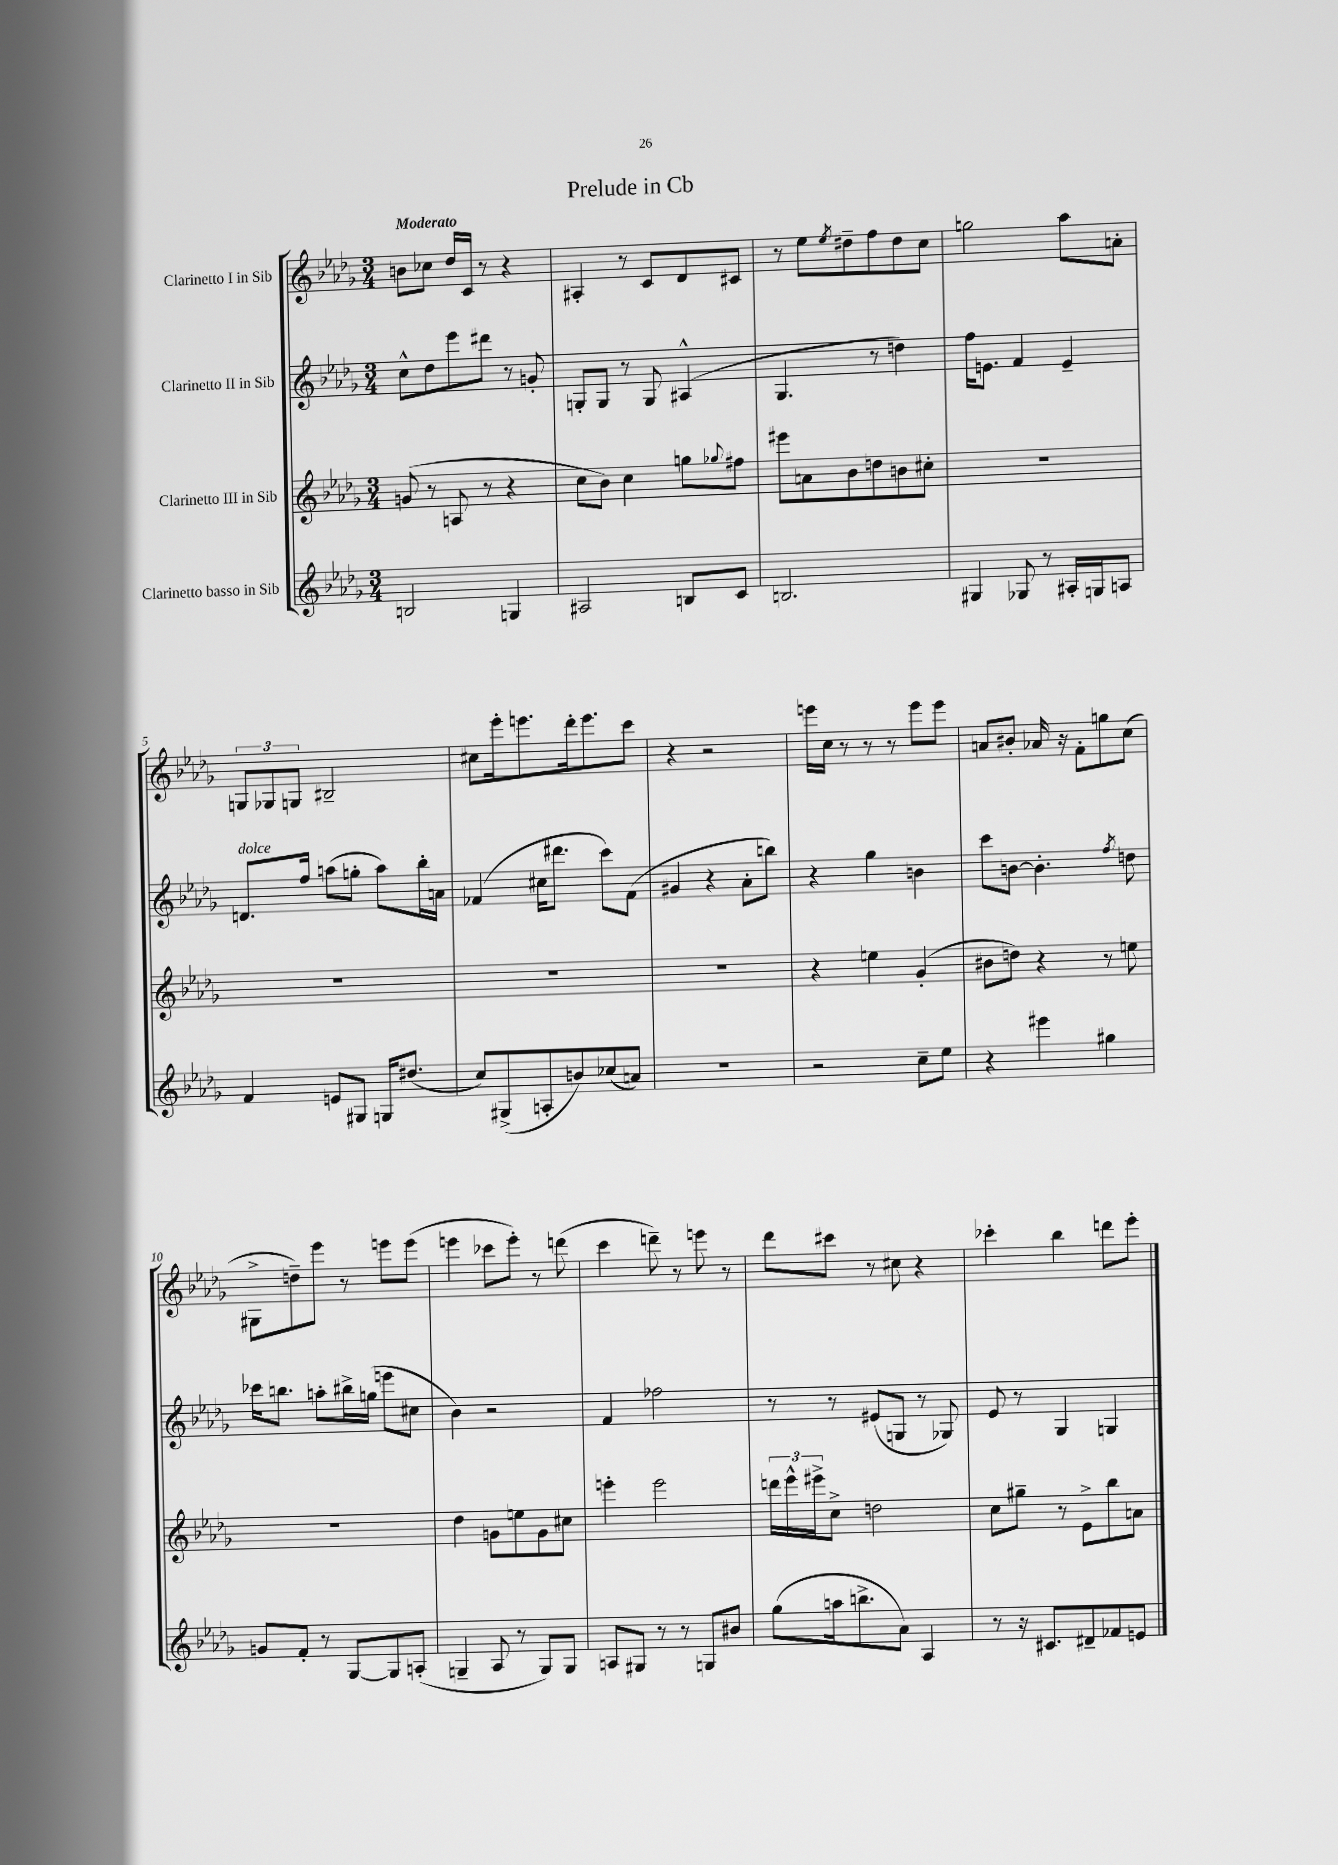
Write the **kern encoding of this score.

**kern	**kern	**kern	**kern
*part4	*part3	*part2	*part1
*staff4	*staff3	*staff2	*staff1
*I"Clarinetto basso in Sib	*I"Clarinetto III in Sib	*I"Clarinetto II in Sib	*I"Clarinetto I in Sib
*clefG2	*clefG2	*clefG2	*clefG2
*k[b-e-a-d-g-]	*k[b-e-a-d-g-]	*k[b-e-a-d-g-]	*k[b-e-a-d-g-]
*M3/4	*M3/4	*M3/4	*M3/4
=1	=1	=1	=1
!	!	!	!LO:TX:a:B:t=Moderato
2Bn/	(8gn/	8cc^^\L	8bn\L
.	8r	8dd-\	8cc-X\J
.	8An/	8eee-\	16dd-/LL
.	.	.	16c/JJ
.	8r	8ddd#X\J	8r
4Gn/	4r	8r	4r
.	.	8gn'/	.
=2	=2	=2	=2
2A#X/	8cc\L	8Gn'/L	4A#X'/
.	8b-\J)	8G/J	.
.	4cc\	8r	8r
.	.	8G/	8c/L
8Bn/L	8ggn\L	(4A#X^^/	8d-/
.	8qqgg-X/	.	.
8c/J	8ff#X\J	.	8c#X/J
=3	=3	=3	=3
2.Bn/	8eee#X\L	4.G-/	8r
.	8an\	.	8ee-\L
.	.	.	8qee-/
.	8b-\	.	8dd#X~\
.	8ddn\	8r	8ff\
.	8bn\	4ddn\)	8dd#\
.	8cc#X'\J	.	8cc\J
=4	=4	=4	=4
4G#X/	2.r	16ff\KL	2ggn\
.	.	8.en\J	.
8G-X/	.	4f/	.
8r	.	.	.
16A#X'/LL	.	4e~/	8aa-\L
16Gn/J	.	.	.
8An/J	.	.	8an'\J
!!LO:LB:g=z
=5	=5	=5	=5
!	!	!LO:TX:a:i:t=dolce	!
4f/	2.r	8.dn/L	12Gn/L
.	.	.	12G-X/
.	.	.	12Gn/J
.	.	16ff/Jk	.
8en/L	.	(8aan\L	2B#X~/
8G#X/J	.	8ggn'\J	.
16Gn/KL	.	8aa\L)	.
(8.dd#X/J	.	.	.
.	.	16bb-'\L	.
.	.	16an\JJ	.
=6	=6	=6	=6
8cc/L)	2.r	(4f-X/	8cc#X\L
(8G#X^/	.	.	16eee-'\k
.	.	.	8.eeen\
8An'/	.	16cc#X\KL	.
.	.	8.ddd#X\J	.
8bn/)	.	.	16ddd-'\k
.	.	.	8.eee\
(8cc-X/	.	8ccc\L)	.
8an/J)	.	(8f-\J	8ccc\J
=7	=7	=7	=7
2.r	2.r	4g#X/	4r
.	.	4r	2r
.	.	8a-'\L	.
.	.	8bbn\J)	.
=8	=8	=8	=8
2r	4r	4r	16eeen\LL
.	.	.	16cc\JJ
.	.	.	8r
.	4een\	4gg-\	8r
.	.	.	8r
8cc~\L	(4g-'/	4bn\	8eee\L
8ee-\J	.	.	8eee\J
=9	=9	=9	=9
4r	8b#X\L	8ccc\L	8an/L
.	8ddn\J)	[8bn\J	8b#X'/J
4eee#X\	4r	4.b'\]	16a-X/
.	.	.	16r
.	.	.	8f'\L
4gg#X\	8r	.	8ggn\
.	.	8qff/	.
.	8een\	8ddn\	(8cc\J
!!LO:LB:g=z
=10	=10	=10	=10
8gn/L	2.r	16ccc-X\KL	8G#X^\L
.	.	8.bbn\J	.
8f'/J	.	.	8ddn~\)
8r	.	8aan'\L	8eee-\J
[8G-/L	.	16bb#X^\L	8r
.	.	(16ggn\JJ	.
8G-/]	.	8eeen\L	8eeen\L
(8An'/J	.	8cc#X\J	(8eee\J
=11	=11	=11	=11
4Gn~/	4dd-\	4b-\)	4eeen\
8A-/	8gn\L	2r	8ccc-X\L
8r	8een\	.	8eee'\J)
8G/L)	8g\	.	8r
8G/J	8cc#X\J	.	(8dddn\
=12	=12	=12	=12
8An/L	4eeen'\	4f/	4ccc\
8G#X/J	.	.	.
8r	2eee\	2ff-X\	8dddn~\)
8r	.	.	8r
8Gn/L	.	.	8eeen\
8b#X/J	.	.	8r
=13	=13	=13	=13
(8gg-\L	24dddn\LL	8r	8ddd-\L
.	24eee-^^\	.	.
.	24eee#X^\J	.	.
16aan\k	8cc^\J	8r	8ccc#X\J
8.bbn^\	.	.	.
.	2ddn\	(8e#X/L	8r
8a-\J)	.	8Gn/J	8cc#X\
4A-/	.	8r	4r
.	.	8G-X/)	.
=14	=14	=14	=14
8r	8cc\L	8e-/	4ccc-X'\
16r	8gg#X~\J	8r	.
8.c#X/L	.	.	.
.	8r	4G-/	4bb-\
8d#X~/	8e-^\L	.	.
8f-X/	8bb-\	4Gn/	8dddn\L
8en/J	8an\J	.	8eee-'\J
==	==	==	==
*-	*-	*-	*-
